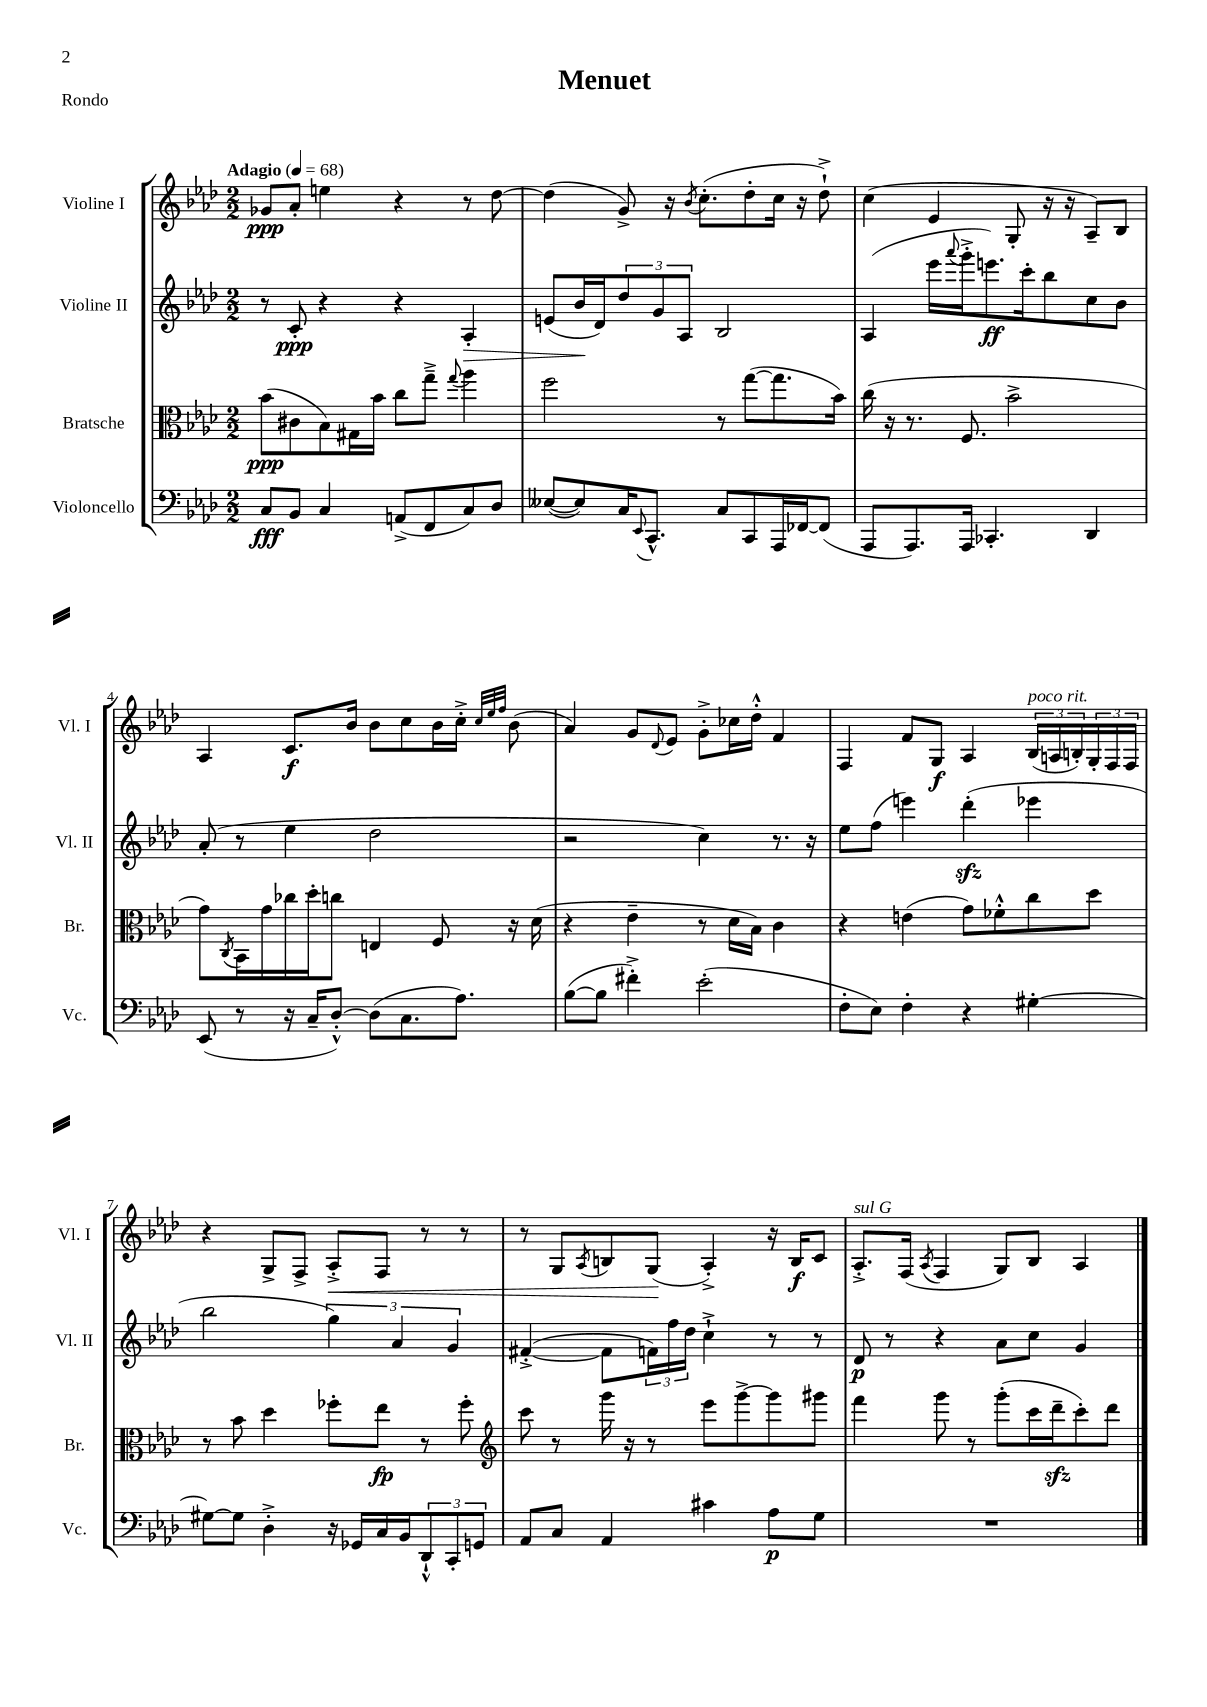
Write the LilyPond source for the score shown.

\header { title = "Menuet" piece = "Rondo" }
<<
\new StaffGroup <<
\new Staff = "s0" \with { instrumentName = "Violine I" shortInstrumentName = "Vl. I" } {
    \clef treble \key aes \major \numericTimeSignature \time 2/2 \tempo "Adagio" 4 = 68
    ges'8\ppp aes'8-. e''4 r4 r8 des''8~ |
    des''4( g'8->) r16 \acciaccatura { bes'8 } c''8.-.( des''8-. c''16 r16 des''8-!->) |
    c''4( ees'4 g8-. r16 r16 aes8--) bes8 |
    aes4 c'8.\f bes'16 bes'8 c''8 bes'16 c''16-.-> \grace { c''32 ees''32 f''32 } bes'8( |
    aes'4) g'8 \appoggiatura { des'8 } ees'8 g'8-.-> ces''16 des''16-.-^ f'4 |
    f4 f'8 g8\f aes4 \tuplet 3/2 { bes16^\markup { \italic "poco rit." }( a16 b16-.) } \tuplet 3/2 { g16-. f16 f16 } |
    r4 g8-> f8-> aes8-.->\< f8 r8 r8 |
    r8 g8 \acciaccatura { aes8 } b8 g8\!( aes4-.->) r16 b16\f c'8 |
    aes8.-.->^\markup { \italic "sul G" } f16( \acciaccatura { aes8 } f4 g8) bes8 aes4 \bar "|." |
}
\new Staff = "s1" \with { instrumentName = "Violine II" shortInstrumentName = "Vl. II" } {
    \clef treble \key aes \major \numericTimeSignature \time 2/2
    r8 c'8-.\ppp r4 r4 aes4-.\> |
    e'8( bes'16\! des'16) \tuplet 3/2 { des''8 g'8 aes8 } bes2 |
    aes4( ees'''16 \appoggiatura { aes'''8 } g'''16-.-> e'''8.\ff) c'''16-. bes''8 c''8 bes'8 |
    aes'8-.( r8 ees''4 des''2 |
    r2 c''4) r8. r16 |
    ees''8 f''8( e'''4) des'''4-.\sfz( ees'''4 |
    bes''2 \tuplet 3/2 { g''4) aes'4 g'4 } |
    fis'4~-.->( fis'8 \tuplet 3/2 { f'16) f''16 des''16 } c''4-!-> r8 r8 |
    des'8\p r8 r4 aes'8 c''8 g'4 \bar "|." |
}
\new Staff = "s2" \with { instrumentName = "Bratsche" shortInstrumentName = "Br." } {
    \clef alto \key aes \major \numericTimeSignature \time 2/2
    bes'8\ppp( cis'8 bes8) gis16 bes'16 c''8 g''8---> \appoggiatura { g''8 } aes''4 |
    f''2 r8 g''8~( g''8. bes'16) |
    c''16( r16 r8. f8. bes'2-> |
    g'8) \acciaccatura { c8 } bes,16 g'16 ces''16 des''16-. c''8 e4 f8 r16 des'16( |
    r4 ees'4-- r8 des'16 bes16) c'4 |
    r4 e'4( g'8) fes'8-.-^ c''8 des''8 |
    r8 bes'8 des''4 fes''8-. ees''8\fp r8 fes''8-. |
    \clef treble c'''8 r8 g'''16 r16 r8 ees'''8 g'''8~-> g'''8 gis'''8 |
    f'''4 g'''8 r8 g'''8-.( c'''16 des'''16--\sfz c'''8-.) des'''8 \bar "|." |
}
\new Staff = "s3" \with { instrumentName = "Violoncello" shortInstrumentName = "Vc." } {
    \clef bass \key aes \major \numericTimeSignature \time 2/2
    c8\fff bes,8 c4 a,8->( f,8 c8) des8 |
    eeses8~( eeses8) c16 \appoggiatura { ees,8 } c,8.-^ c8 c,8 aes,,16 fes,16~ fes,8( |
    aes,,8 aes,,8.) aes,,16 ces,4.-. des,4 |
    ees,8( r8 r16 c16-- des8~-.-^) des8( c8. aes8.) |
    bes8~( bes8 fis'4-.->) ees'2-.( |
    f8-. ees8) f4-. r4 gis4~-. |
    gis8~ gis8 des4-.-> r16 ges,16 c16 bes,16 \tuplet 3/2 { des,8-!-^ c,8-. g,8 } |
    aes,8 c8 aes,4 cis'4 aes8\p g8 |
    R1 \bar "|." |
}
>>
>>
